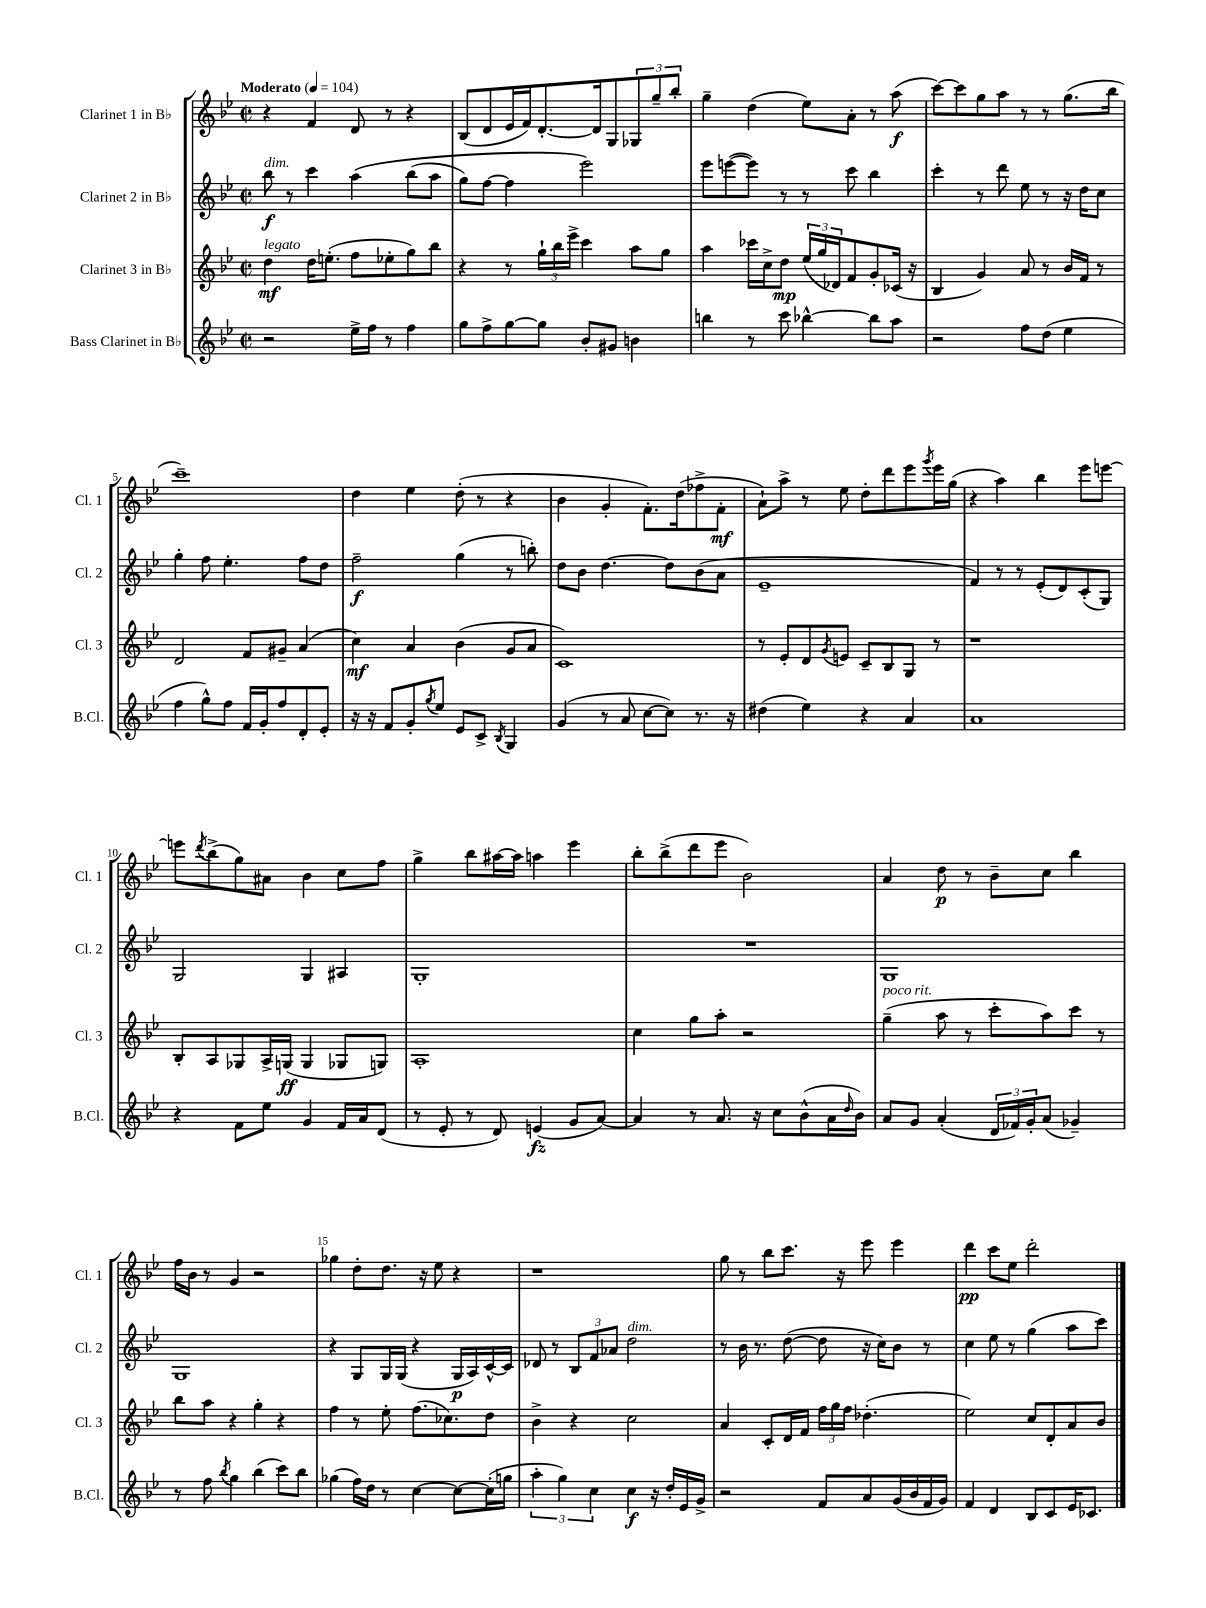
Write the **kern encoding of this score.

**kern	**kern	**kern	**kern
*staff4	*staff3	*staff2	*staff1
*clefG2	*clefG2	*clefG2	*clefG2
*k[b-e-]	*k[b-e-]	*k[b-e-]	*k[b-e-]
*M2/2	*M2/2	*M2/2	*M2/2
*met(c|)	*met(c|)	*met(c|)	*met(c|)
*MM104	*MM104	*MM104	*MM104
2r	4dd	8bb-	4r
.	.	8r	.
.	16dd	4ccc	4f
.	(8.ee'	.	.
16ee-^	8ff	&(4aa	8d
16ff	.	.	.
8r	8ee-'	.	8r
4ff	8gg)	(8bb-	4r
.	8bb-	8aa	.
=	=	=	=
8gg	4r	8gg)	(8B-
8ff^	.	[8ff	8d
[8gg	8r	4ff]	16e-
.	.	.	16f)
8gg]	24gg`	.	[8.d'
.	24bb-	.	.
.	24eee-^	.	.
8b-'	4ccc	2eee-&)	.
.	.	.	16d]
8g#	.	.	8G
4b	8aa	.	12G-
.	.	.	12gg~
.	8gg	.	.
.	.	.	12bb-'
=	=	=	=
4bb	4aa	8eee-	4gg~
.	.	([8eee	.
8r	16ccc-	8eee])	(4dd
.	16cc^	.	.
8ccc	8dd	8r	.
[4bb-^^	(24ee-	8r	8ee-)
.	24gg	.	.
.	24d-)	.	.
.	8f	8ccc	8a'
8bb-]	8g'	4bb-	8r
8aa	(16c-	.	(8aa
.	16r	.	.
=	=	=	=
2r	4B-	4ccc'	[8ccc)
.	.	.	8ccc]
.	4g)	8r	8gg
.	.	8ddd	8aa
8ff	8a	8ee-	8r
(8dd	8r	8r	8r
4ee-	16b-	16r	(8.gg
.	16f	16dd	.
.	8r	8cc	.
.	.	.	16bb-
=	=	=	=
4ff	2d	4gg'	1ccc~)
8gg^^)	.	8ff	.
8ff	.	4.ee-'	.
16f	8f	.	.
16g'	.	.	.
8ff	8g#~	.	.
8d'	(4a	8ff	.
8e-'	.	8dd	.
=	=	=	=
16r	4cc)	2ff~	4dd
16r	.	.	.
8f	.	.	.
8g'	4a	.	4ee-
8qgg	.	.	.
8ee-	.	.	.
8e-	(4b-	(4gg	(8dd'
8c^	.	.	8r
8qB-	.	.	.
4G	8g	8r	4r
.	8a	8bb')	.
=	=	=	=
(4g	1c)	8dd	4b-
.	.	8b-	.
8r	.	[4.dd	4g'
8a	.	.	.
[8cc	.	.	8.f')
8cc])	.	8dd]	.
.	.	.	(16dd
8.r	.	(8b-	8ff-^
.	.	8a	8f'
16r	.	.	.
=	=	=	=
(4dd#	8r	1e-~	8a`)
.	8e-'	.	8aa^
4ee-)	8d	.	8r
.	8qg	.	.
.	8e	.	8ee-
4r	8c~	.	8dd'
.	8B-	.	8ddd
4a	8G	.	8eee-
.	.	.	8qggg
.	8r	.	16eee-
.	.	.	(16gg
=	=	=	=
1a	1r	4f)	4r
.	.	8r	4aa)
.	.	8r	.
.	.	(8e-'	4bb-
.	.	8d)	.
.	.	(8c'	8eee-
.	.	8G)	[8eee
=	=	=	=
4r	8B-'	2G	8eee]
.	.	.	8qddd
.	8A	.	(8bb-^
8f	8G-	.	8gg)
8ee-	16A^	.	8a#
.	(16G	.	.
4g	4G	4G	4b-
16f	8G-	4A#	8cc
16a	.	.	.
(8d	8G)	.	8ff
=	=	=	=
8r	1A'	1G'	4gg^
8e-'	.	.	.
8r	.	.	8bb-
8d)	.	.	[16aa#
.	.	.	16aa#]
(4e	.	.	4aa
8g	.	.	4eee-
[8a)	.	.	.
=	=	=	=
4a]	4cc	1r	8bb-'
.	.	.	(8bb-^
8r	8gg	.	8ddd
8.a	8aa'	.	8eee-
.	2r	.	2b-)
16r	.	.	.
8cc	.	.	.
(8b-^^	.	.	.
16a	.	.	.
16qqdd	.	.	.
16b-)	.	.	.
=	=	=	=
8a	(4gg~	1G	4a
8g	.	.	.
(4a'	8aa	.	8dd
.	8r	.	8r
24d	8ccc'	.	8b-~
24f-)	.	.	.
24g'	.	.	.
(8a	8aa)	.	8cc
4g-~)	8ccc	.	4bb-
.	8r	.	.
=	=	=	=
8r	8bb-	1G	16ff
.	.	.	16b-
8ff	8aa	.	8r
8qbb-	.	.	.
4gg	4r	.	4g
(4bb-	4gg'	.	2r
8ccc)	4r	.	.
8bb-	.	.	.
=	=	=	=
(4gg-	4ff	4r	4gg-
16ff)	8r	8G	8dd'
16dd	.	.	.
8r	8ee-'	16G	8.dd
.	.	(16G	.
[4cc	(8.ff	4r	.
.	.	.	16r
.	.	.	8ee-
.	8.cc-)	.	.
8cc_	.	16G	4r
.	.	16A)	.
(16cc']	8dd	[16c^^	.
16gg	.	16c]	.
=	=	=	=
6aa'	4b-^	8d-	1r
.	.	8r	.
6gg)	.	.	.
.	4r	12B-	.
6cc	.	12f	.
.	.	12a-	.
4cc	2cc	2dd	.
16r	.	.	.
16dd'	.	.	.
16e-	.	.	.
16g^	.	.	.
=	=	=	=
2r	4a	8r	8gg
.	.	16b-	8r
.	.	8.r	.
.	8c'	.	8bb-
.	16d	([8dd	8.ccc
.	16f	.	.
8f	24ff	8dd]	.
.	24gg	.	.
.	.	.	16r
.	24ff	.	.
8a	(4.dd-'	16r	8eee-
.	.	16cc)	.
(16g	.	8b-	4eee-
16b-	.	.	.
16f	.	8r	.
16g)	.	.	.
=	=	=	=
4f	2ee-)	4cc	4ddd
4d	.	8ee-	8ccc
.	.	8r	8ee-
8B-	8cc	(4gg	2ddd'
8c	8d'	.	.
16e-	8a	8aa	.
8.c-	.	.	.
.	8b-	8ccc)	.
==	==	==	==
*-	*-	*-	*-
